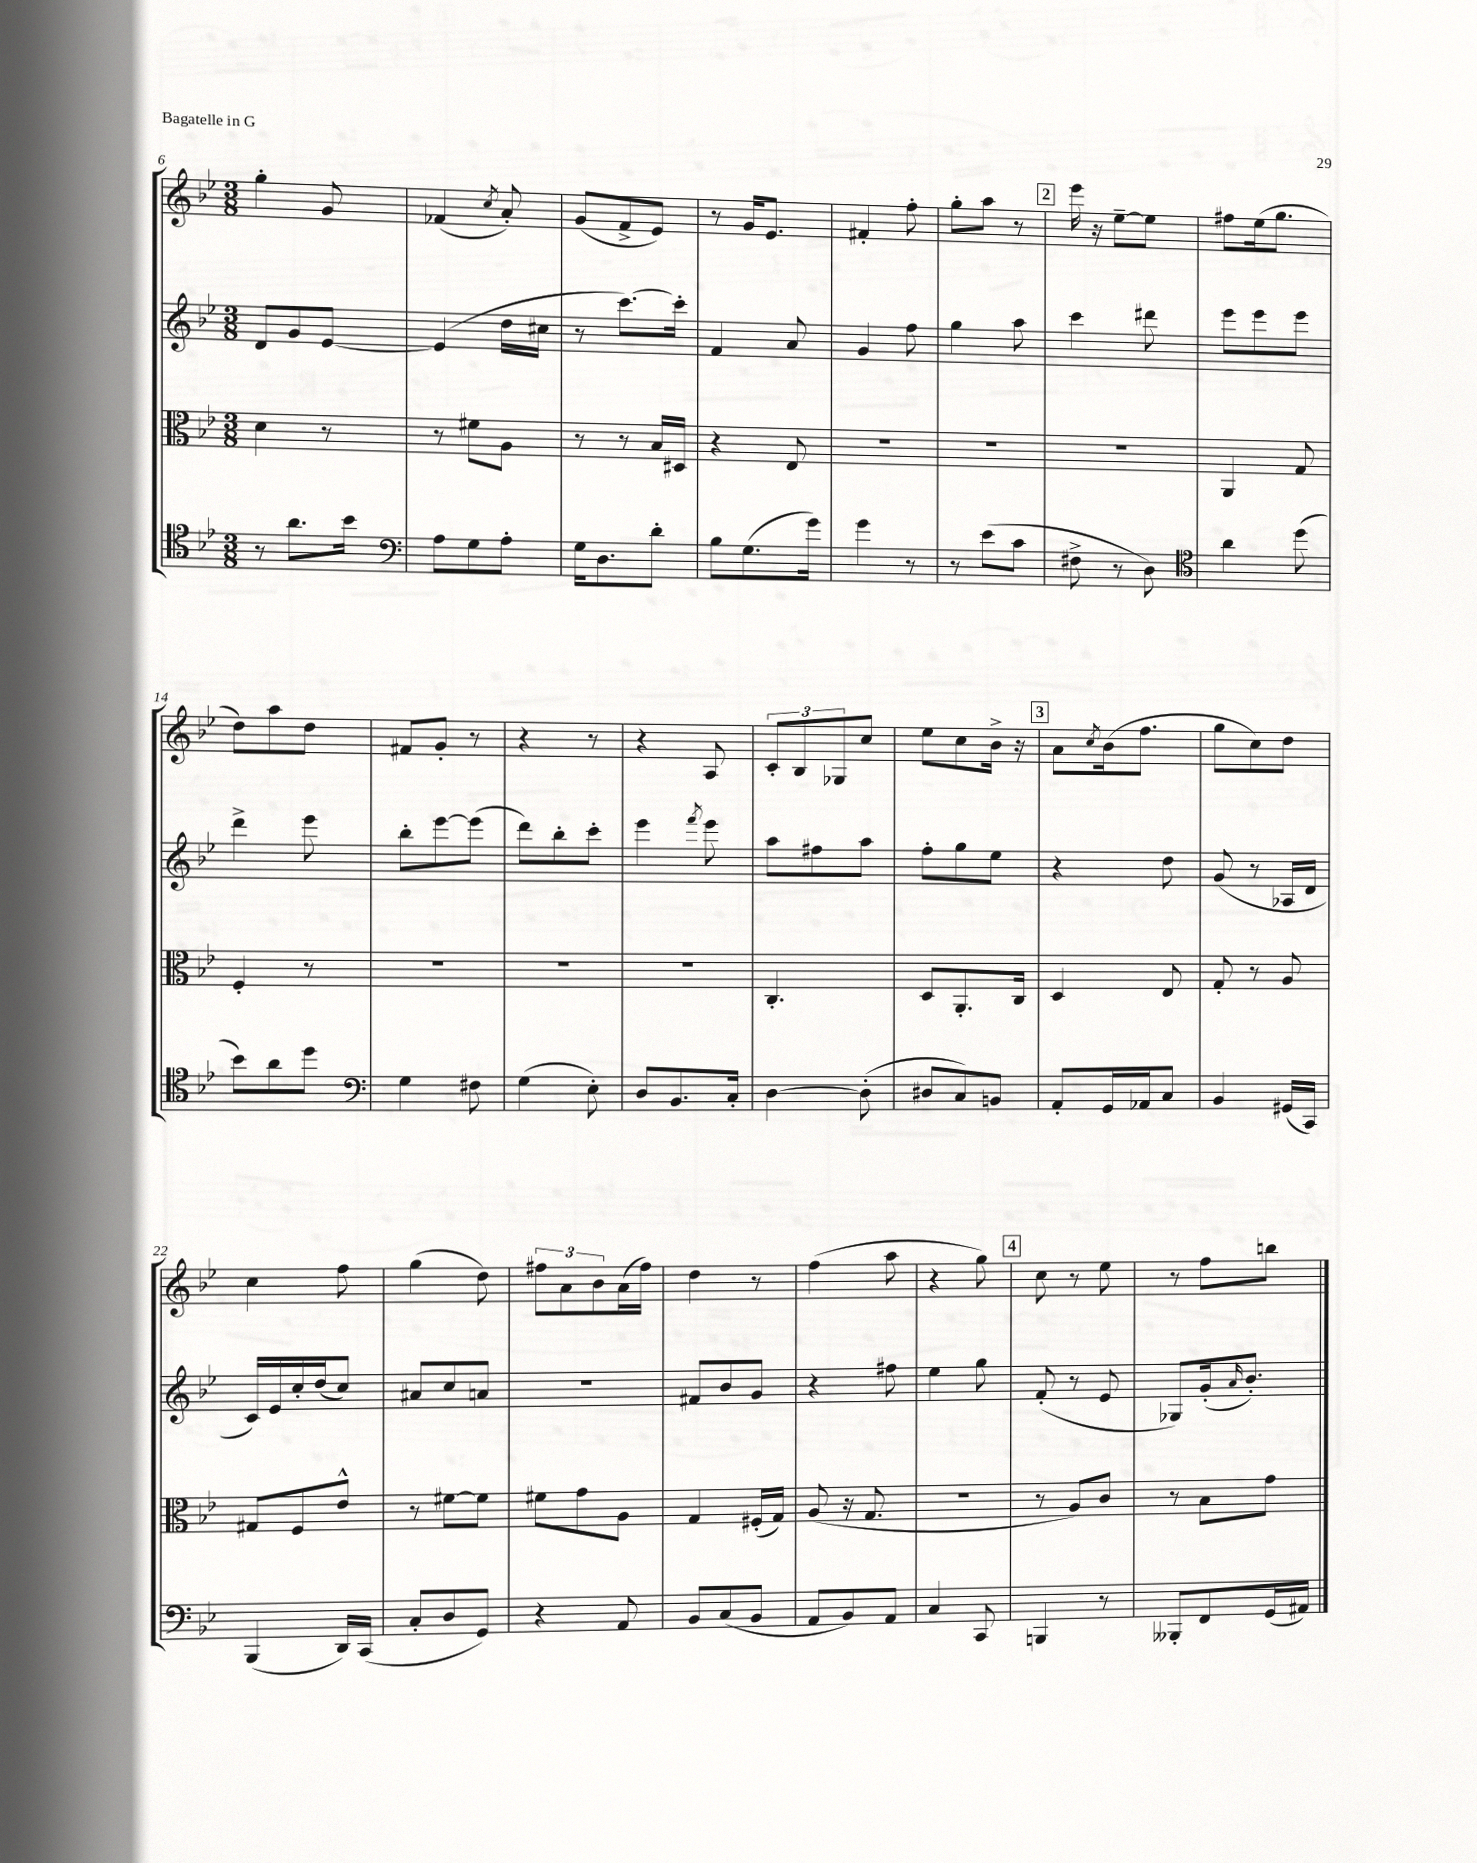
<<
\new StaffGroup <<
\new Staff = "s0" {
    \clef treble \key bes \major \numericTimeSignature \time 3/8
    g''4-. g'8 |
    fes'4( \acciaccatura { c''8 } a'8-.) |
    g'8( f'8-> ees'8) |
    r8 g'16 ees'8. |
    fis'4-. f''8-. |
    g''8-. a''8 r8 |
    \mark \markup { \box "2" } ees'''16 r16 ees''8~-- ees''8 |
    fis''8 ees''16( g''8. |
    d''8) a''8 d''8 |
    fis'8 g'8-. r8 |
    r4 r8 |
    r4 a8 |
    \tuplet 3/2 { c'8-. bes8 ges8 } c''8 |
    ees''8 c''8 bes'16-> r16 |
    \mark \markup { \box "3" } a'8 \acciaccatura { c''8 } bes'16( f''8. |
    g''8 c''8) d''8 |
    c''4 f''8 |
    g''4( d''8) |
    \tuplet 3/2 { fis''8 a'8 bes'8 } a'16( fis''16) |
    d''4 r8 |
    f''4( a''8 |
    r4 g''8) |
    \mark \markup { \box "4" } c''8 r8 ees''8 |
    r8 f''8 b''8 \bar "|." |
}
\new Staff = "s1" {
    \clef treble \key bes \major \numericTimeSignature \time 3/8
    d'8 g'8 ees'8~ |
    ees'4( d''16 cis''16 |
    r8 c'''8.~) c'''16-. |
    f'4 a'8 |
    g'4 f''8 |
    g''4 a''8 |
    \mark \markup { \box "2" } c'''4 dis'''8 |
    ees'''8 ees'''8 ees'''8 |
    d'''4-> ees'''8 |
    bes''8-. ees'''8~ ees'''8( |
    d'''8) bes''8-. c'''8-. |
    ees'''4 \acciaccatura { f'''8 } ees'''8 |
    a''8 fis''8 a''8 |
    f''8-. g''8 ees''8 |
    \mark \markup { \box "3" } r4 d''8 |
    g'8( r8 aes16 d'16 |
    c'16) ees'16 c''16-. d''16( c''8) |
    ais'8 c''8 a'8 |
    R4. |
    fis'8 bes'8 g'8 |
    r4 fis''8 |
    ees''4 g''8 |
    \mark \markup { \box "4" } f'8-.( r8 ees'8 |
    ges8) g'16-.( \grace { a'16 } bes'8.-.) \bar "|." |
}
\new Staff = "s2" {
    \clef alto \key bes \major \numericTimeSignature \time 3/8
    d'4 r8 |
    r8 fis'8 a8 |
    r8 r8 bes16 dis16 |
    r4 ees8 |
    R4. |
    R4. |
    \mark \markup { \box "2" } R4. |
    a,4 g8 |
    f4-. r8 |
    R4. |
    R4. |
    R4. |
    c4.-. |
    d8 a,8.-. c16 |
    \mark \markup { \box "3" } d4 ees8 |
    g8-. r8 a8 |
    gis8 f8 ees'8-^ |
    r8 fis'8~ fis'8 |
    fis'8 g'8 a8 |
    g4 fis16-.( g16) |
    a8( r16 g8. |
    R4. |
    \mark \markup { \box "4" } r8 a8) c'8 |
    r8 bes8 g'8 \bar "|." |
}
\new Staff = "s3" {
    \clef tenor \key bes \major \numericTimeSignature \time 3/8
    r8 a'8. bes'16 |
    \clef bass a8 g8 a8-. |
    g16 d8. d'8-. |
    bes8 g8.( g'16) |
    g'4 r8 |
    r8 ees'8( c'8 |
    \mark \markup { \box "2" } fis8-> r8 d8) |
    \clef tenor a'4 d''8( |
    bes'8) a'8 d''8 |
    \clef bass g4 fis8 |
    g4( ees8-.) |
    d8 bes,8. c16-. |
    d4~ d8-.( |
    dis8 c8) b,8 |
    \mark \markup { \box "3" } a,8-. g,16 aes,16 c8 |
    bes,4 gis,16( c,16) |
    bes,,4( d,16) c,16( |
    c8-. d8 g,8) |
    r4 a,8 |
    bes,8 c8( bes,8 |
    a,8 bes,8) a,8 |
    c4 c,8 |
    \mark \markup { \box "4" } b,,4 r8 |
    beses,,8-. f,8 g,16( ais,16) \bar "|." |
}
>>
>>
\layout { \context { \Score currentBarNumber = #6 } }
